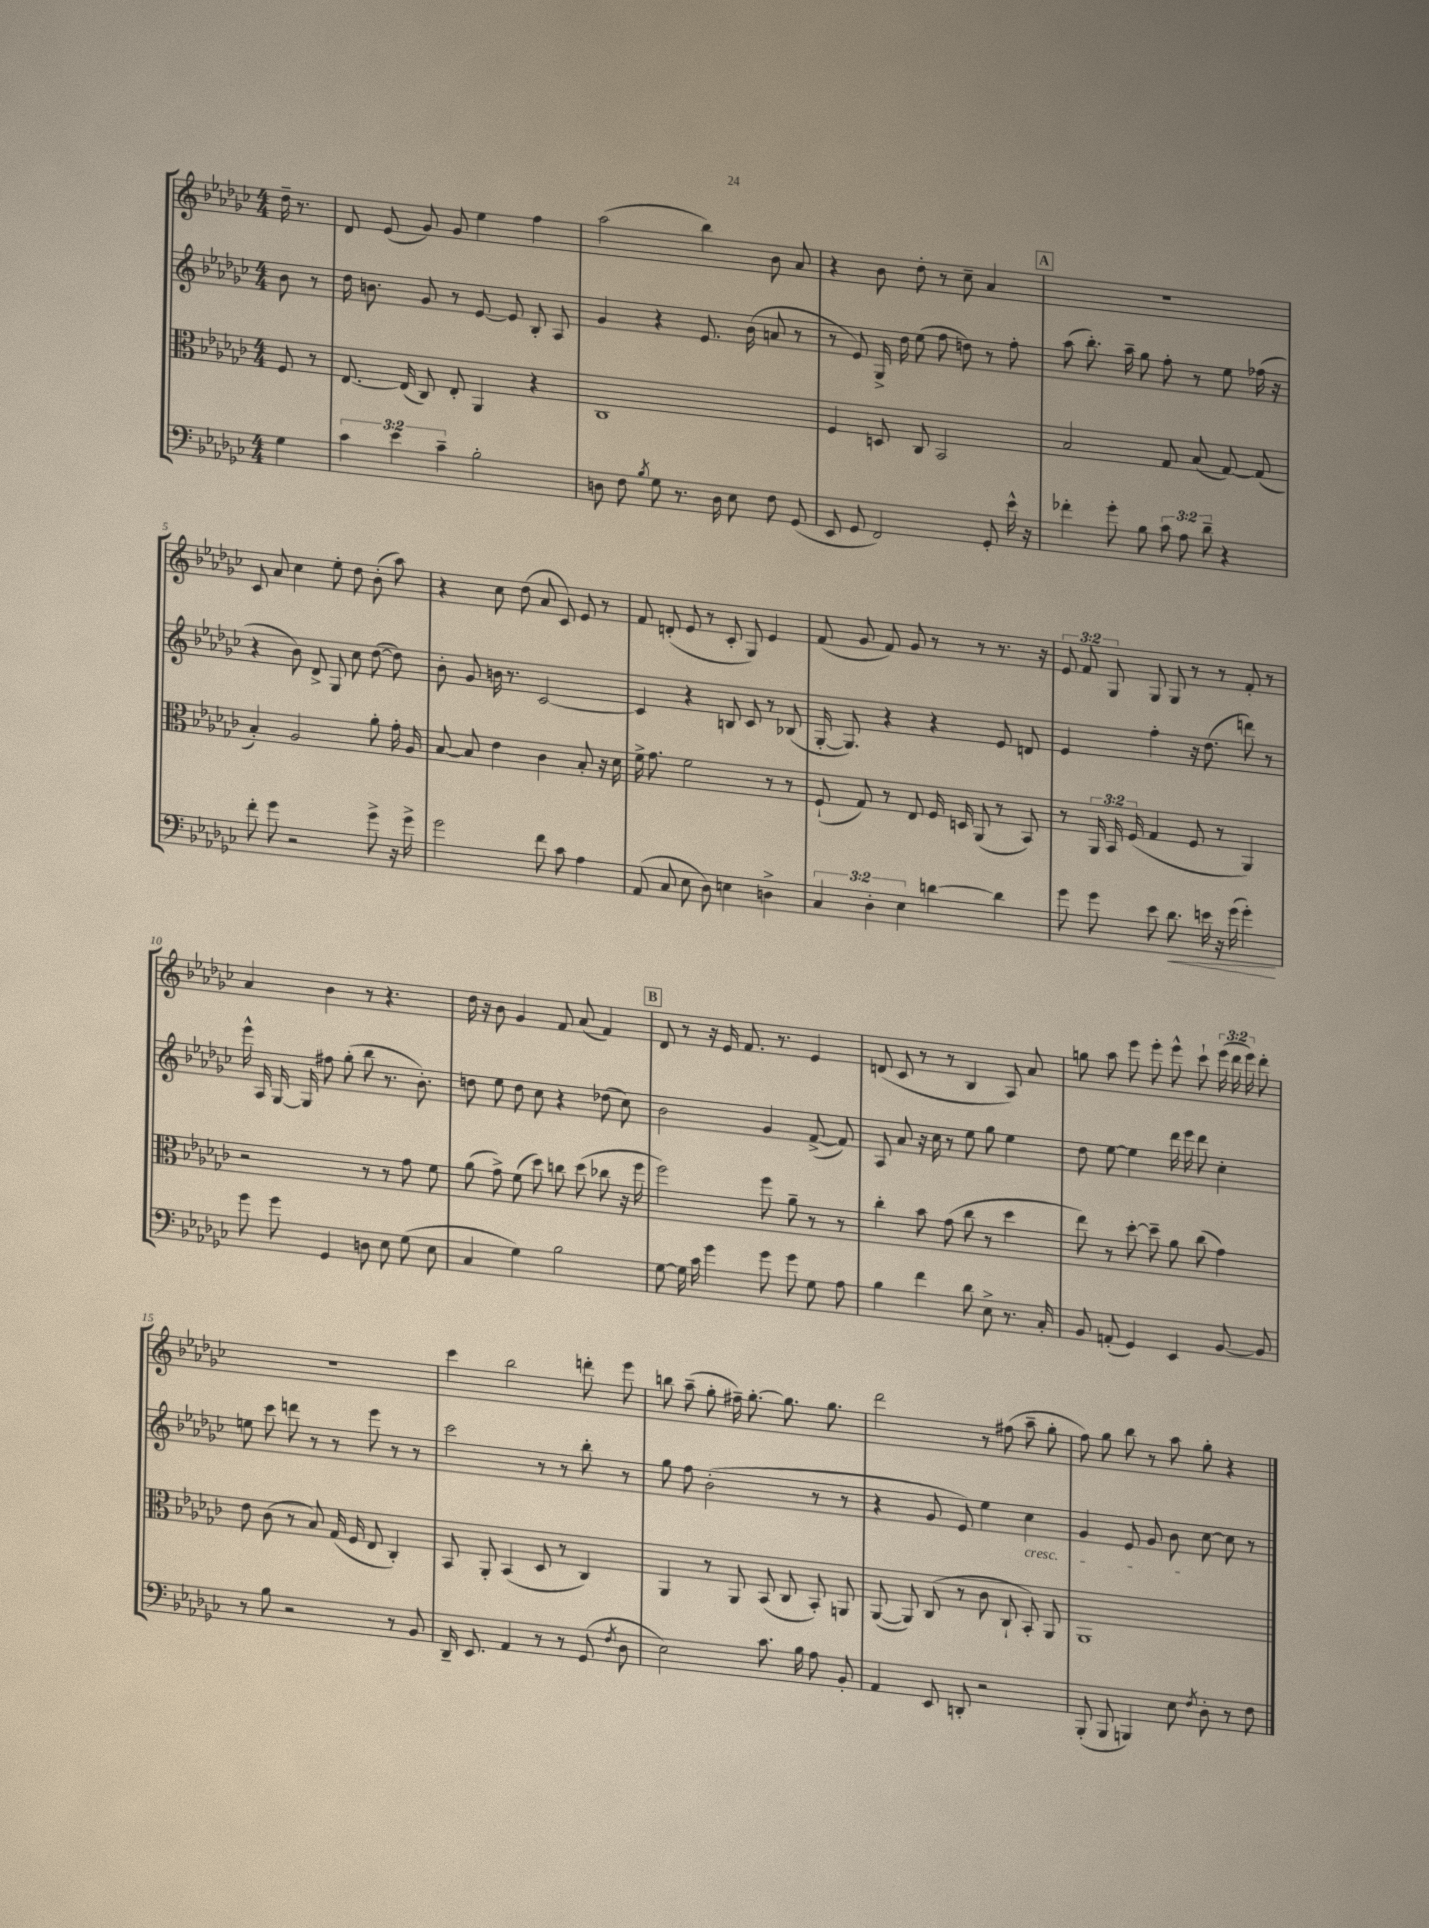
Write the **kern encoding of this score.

**kern	**kern	**kern	**kern
*staff4	*staff3	*staff2	*staff1
*clefF4	*clefC3	*clefG2	*clefG2
*k[b-e-a-d-g-c-]	*k[b-e-a-d-g-c-]	*k[b-e-a-d-g-c-]	*k[b-e-a-d-g-c-]
*M4/4	*M4/4	*M4/4	*M4/4
4G-\	8F/	8b-\	16dd-~\
.	.	.	8.r
.	8r	8r	.
=	=	=	=
6c-\	[8.E-/	16dd-\	8d-/
.	.	8.b\	.
.	.	.	(8e-/
6e-\	.	.	.
.	(16E-/]	.	.
.	8C-/)	8g-/	8g-/)
6c-~\	.	.	.
.	8E-'/	8r	8g-/
2B-'\	4AA-/	[8e-/	4ee-\
.	.	8e-/]	.
.	4r	8B-'/	4ff\
.	.	8A-/	.
=	=	=	=
8D\	1C-	4g-/	(2aa-\
8F\	.	.	.
8qB-/	.	.	.
8G-\	.	4r	.
8.r	.	.	.
.	.	8.e-/	4bb-\)
16D\	.	.	.
8E-\	.	.	.
.	.	(16b-\	.
8F\	.	8a/	8b-\
(8GG-/	.	8r	8a-/
=	=	=	=
8EE-/	4F/	8r	4r
8GG-/	.	8e-/)	.
2FF/)	8D/	16G-^/	8b-\
.	.	16dd-\	.
.	8C-/	(8ee-\	8dd-'\
.	2BB-/	8ff\	8r
.	.	8dd\)	8cc-~\
8GG-'/	.	8r	4a-/
16e-^^\	.	8ff'\	.
16r	.	.	.
=	=	=	=
4f-'\	2B-/	(8aa-\	1r
.	.	8.bb-'\)	.
8g-'\	.	.	.
.	.	16aa-~\	.
8B-\	.	8gg-\	.
12c-\	8G-/	8ff'\	.
12A-\	.	.	.
.	(8B-/	8r	.
12d-~\	.	.	.
4r	[8G-/)	8ee-\	.
.	(8G-/]	(16ff-\	.
.	.	16r	.
=	=	=	=
8f'\	4B-'/)	4r	8c-/
8g-\	.	.	8a-/
2r	2A-/	8b-\)	4cc-\
.	.	8d-^/	.
.	.	8G-/	8ee-'\
.	.	8cc-\	8dd-\
8g-^\	8a-'\	([8dd-\	(8b-'\
16r	16g-'\	8dd-\])	8aa-\)
16g-^\	16A-/	.	.
=	=	=	=
2g-\	[8B-/	8b-'\	4r
.	8B-/]	8g-/	.
.	4e-\	16b\	8cc-\
.	.	8.r	.
.	.	.	(8dd-\
8f\	4c-\	[2c-/	8a-/
8c-\	.	.	8c-/)
4A-\	8B-'/	.	8e-/
.	16r	.	8r
.	16d-\	.	.
=	=	=	=
(8AA-/	16f^\	4c-/]	8f/
.	8.g-\	.	.
8C-/	.	.	(8d'/
8E-\	2f\	4r	8e-/
8D-\)	.	.	8r
4E\	.	8B/	8c-'/
.	.	8c-/	8G-/)
4D^\	8r	8r	4e-/
.	8r	(8B-/	.
=	=	=	=
6C-/	(8F`/	[16G-'/	(8f/
.	.	8.G-/])	.
.	8G-/)	.	8g-/
6D-'\	.	.	.
.	8r	4r	8f/)
6E-\	.	.	.
.	8E-/	.	8g-/
[4d\	16F/	4r	8r
.	16D/	.	.
.	(8AA-/	.	8r
4d\]	8r	8e-/	8.r
.	8BB-/)	8d/	.
.	.	.	16r
=	=	=	=
8g-\	8r	4e-/	12e-/
.	.	.	12f/
8g-\	24AA-/	.	.
.	24BB-/	.	12G-/
.	(24F/	.	.
8e-\	4G-/	4ff'\	8G-/
8.d-\	.	.	8G-/
.	8F/	16r	8r
16e\	.	(8.dd-\	.
16r	8r	.	8r
(16g-\	.	.	.
4g-'\)	4AA-/)	8ddd\)	8f'/
.	.	8r	8r
=	=	=	=
8g-\	2r	16eee-^^\	4a-/
.	.	16A-/	.
8g-\	.	[16G-/	.
.	.	16G-/]	.
4GG-/	.	8ff#\	4b-\
.	.	(8gg-'\	.
8D\	8r	8bb-\	8r
8E-\	8r	8.r	4.r
(8G-\	8g-\	.	.
.	.	8.b-'\)	.
8E-\	8f\	.	.
=	=	=	=
4C-/	(8a-\	8dd\	16dd-\
.	.	.	16r
.	8g-^\)	8ee-\	8b-\
4G-\)	(8f\	8dd\	4g-/
.	8dd-\)	8cc-\	.
2B-\	8cc\	4r	8f/
.	(8dd-\	.	(8a-/
.	8cc-\	(8dd-\	4f/)
.	16r	8cc-\)	.
.	16ff\	.	.
=	=	=	=
[8G-\	2ff\)	2b-\	8d-/
16G-\]	.	.	8r
16c-\	.	.	.
4g-\	.	.	16r
.	.	.	16e-/
.	.	.	8.f/
8g-\	8ff\	4g-/	.
.	.	.	8.r
8g-\	8a-~\	.	.
8G-\	8r	([8f^/	4e-/
8A-\	8r	8f/])	.
=	=	=	=
4B-\	4cc-'\	8A-/	(8d/
.	.	8a-/	8c-/
4f\	8b-\	16r	8r
.	.	16cc-\	.
.	(8g-\	8r	8r
8d-\	8cc-\	8ee-\	4B-/
8E-^\	8r	8gg-\	.
8.r	4dd-\	4ee-\	8A-/)
.	.	.	8a-/
16C-'/	.	.	.
=	=	=	=
8BB-/	8ee-\)	8dd-\	8gg\
(8AA'/	8r	[8ee-\	8aa-\
4GG-/)	[8dd-'\	4ee-\]	8eee-\
.	8dd-~\]	.	8eee-'\
4EE-/	8a-\	16ddd-\	8eee-^^\
.	.	16eee-\	.
.	(8cc-\	8ddd-\	8ccc-`\
[8BB-/	4g-\)	4cc-'\	(24eee-\
.	.	.	24ddd-\
.	.	.	24eee-\)
8BB-/]	.	.	8ddd-'\
=	=	=	=
8r	8e-\	8ee\	1r
8B-\	(8c-\	8ccc-\	.
2r	8r	8ddd\	.
.	8B-/)	8r	.
.	(16G-/	8r	.
.	16F/	.	.
.	8E-/	8eee-\	.
8r	4C-'/)	8r	.
8BB-/	.	8r	.
=	=	=	=
16DD-~/	8BB-/	2ccc-\	4ccc-\
8.EE-/	.	.	.
.	8AA-'/	.	.
4AA-/	(4BB-/	.	2bb-\
8r	8D-/	8r	.
8r	8r	8r	.
(8GG-/	4C-/)	8bb-'\	8ddd'\
8qF/	.	.	.
8D-\	.	8r	8eee-\
=	=	=	=
2E-\)	4AA-/	8gg-\	8bb\
.	.	8ff\	(8aa-~\
.	8r	(2b-'\	8gg-'\
.	8AA-/	.	16ff#~\)
.	.	.	[8.gg-'\
8.c-\	(8BB-/	.	.
.	8C-/	.	8.gg-\]
16B-\	.	.	.
8A-\	8BB-'/)	8r	.
.	.	.	8.gg-\
8BB-'/	8AA/	8r	.
=	=	=	=
4AA-/	([8AA-/	4r	2ddd-\
.	8AA-/])	.	.
8EE-/	(8C-/	8g-/	.
8DD'/	8r	8e-/)	.
2r	8c-\	4ee-\	8r
.	8C-`/	.	(8ff#\
.	8BB-'/)	4cc-\	8aa-~\
.	8AA-/	.	8gg-'\
=	=	=	=
(8BBB-'/	1AA-	4g-/	8ff\)
8BBB-/	.	.	8gg-\
4BBB/)	.	8e-/	8bb-\
.	.	8g-/	8r
8E-\	.	8b-\	8aa-\
8qF/	.	.	.
8D-'\	.	[8cc-\	8gg-'\
8r	.	8cc-\]	4r
8F\	.	8r	.
==	==	==	==
*-	*-	*-	*-
